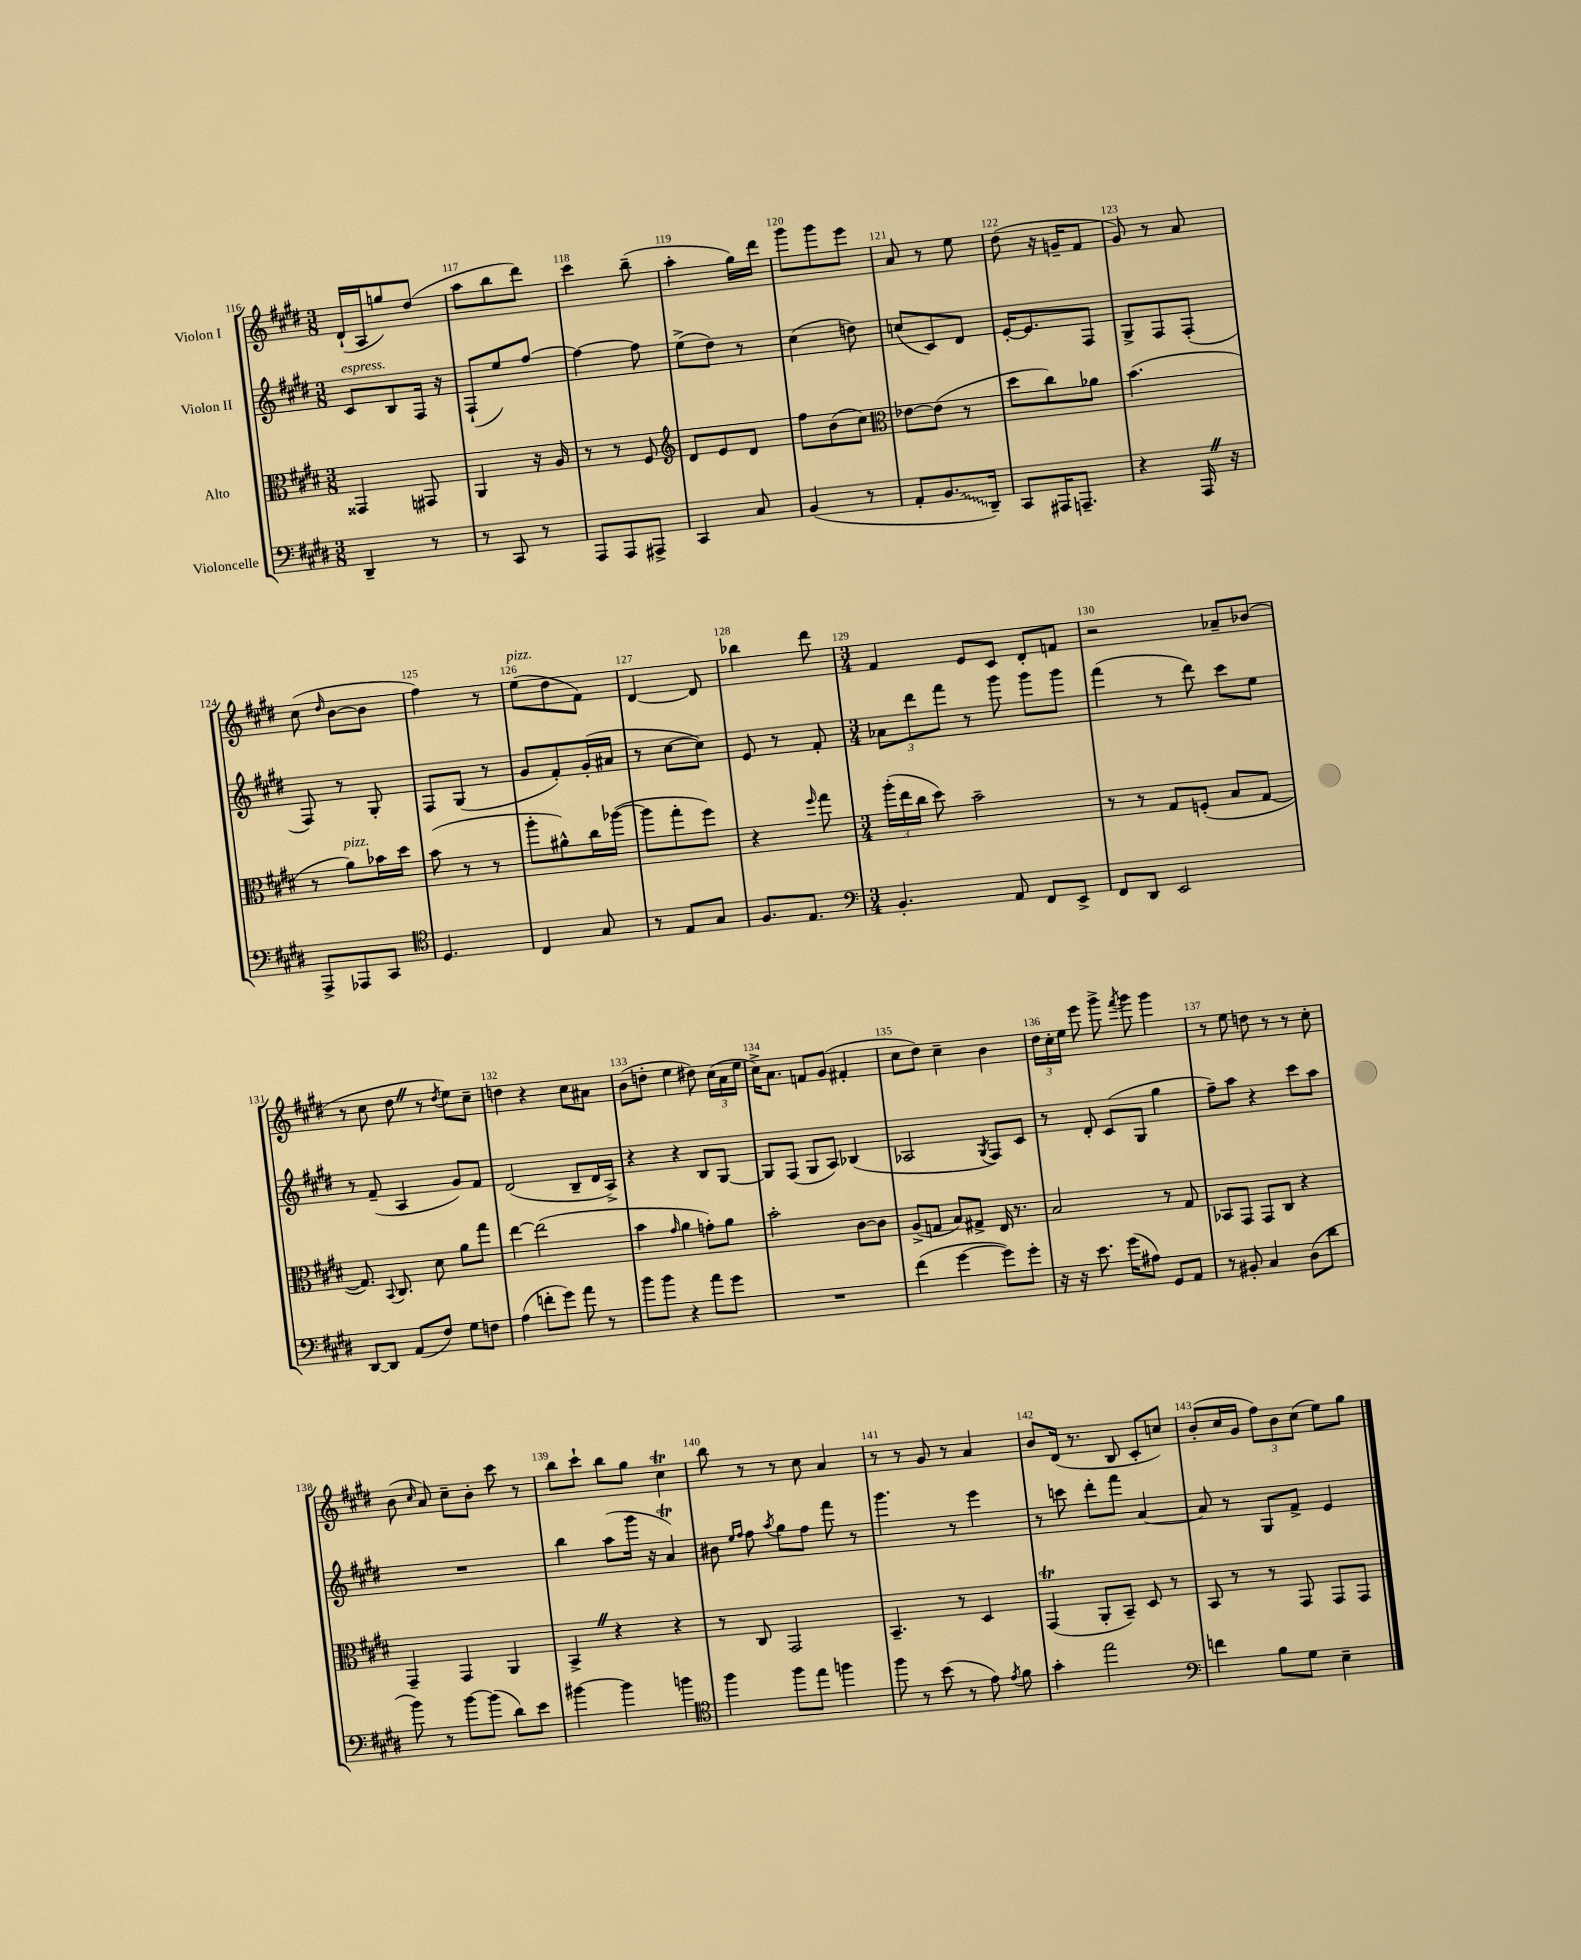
<<
\new StaffGroup <<
\new Staff = "s0" \with { instrumentName = "Violon I" } {
    \clef treble \key e \major \numericTimeSignature \time 3/8
    \autoBeamOff dis'16[-!( a16 g''8) dis''8]( |
    a''8[ b''8 dis'''8]) |
    cis'''4 b''8--( |
    a''4-. gis''16[) dis'''16] |
    gis'''8[ gis'''8 e'''8] |
    a'8 r8 e''8 |
    dis''8( r16 g'16[-- fis'8] |
    gis'8) r8 a'8 |
    cis''8( \grace { dis''16 } b'8[~ b'8] |
    fis''4) r8 |
    e''8[^\markup { \italic "pizz." }( dis''8 fis'8]) |
    dis'4~ dis'8 |
    bes''4 dis'''8 |
    \numericTimeSignature \time 3/4 fis'4 e'8[ cis'8] dis'8[-. f'8] |
    r2 aes'8[-- bes'8]( |
    r8 cis''8 dis''8 \once \override BreathingSign.text = \markup { \musicglyph "scripts.caesura.straight" } \breathe r8 \acciaccatura { dis''8 } e''8[) cis''8]-- |
    d''4 r4 cis''8[ ais'8] |
    b'8[( d''8]-. e''4 dis''8) \tuplet 3/2 { cis''16[( a'16 e''16] } |
    cis''16[->) a'8.] f'8[ gis'8]( fis'4-. |
    cis''8[ dis''8]) cis''4-- b'4 |
    \tuplet 3/2 { dis''16[ cis''16-. e''16] } e'''8 gis'''8-> \acciaccatura { fis'''8 } gis'''8 gis'''4 |
    r8 e''8 d''8 r8 r8 cis''8-. |
    b'8( \grace { cis''16 } a'8) cis''8[-- b'8]-. cis'''8 r8 |
    b''8[ cis'''8]-! b''8[ gis''8] cis''4\trill |
    b''8 r8 r8 cis''8 a'4 |
    r8 r8 gis'8 r8 a'4 |
    b'8[ dis'16]( r8. b8 cis'8[-. c''8]) |
    b'8[-.( cis''16 gis'16] \tuplet 3/2 { fis''8[) b'8 cis''8]( } e''8[) gis''8] \bar "|." |
}
\new Staff = "s1" \with { instrumentName = "Violon II" } {
    \clef treble \key e \major \numericTimeSignature \time 3/8
    \autoBeamOff cis'8[^\markup { \italic "espress." } b8 fis16] r16 |
    fis8[-!( e''8) fis''8]~ |
    fis''4~ fis''8 |
    e''8[->( dis''8]) r8 |
    cis''4( d''8) |
    c''8[( cis'8) dis'8] |
    e'16[~-. e'8. fis8] |
    gis8[-> fis8 fis8]-.( |
    fis8) r8 gis8-. |
    fis8[ gis8]( r8 |
    gis'8[ fis'8-.) gis'16-.( ais'16] |
    r8 cis''8[~ cis''8]) |
    e'8 r8 fis'8-. |
    \numericTimeSignature \time 3/4 \tuplet 3/2 { aes'8[ dis'''8 fis'''8] } r8 gis'''8 gis'''8[ gis'''8] |
    fis'''4( r8 dis'''8) cis'''8[ e''8] |
    r8 fis'8--( a4 gis'8[) fis'8] |
    dis'2( b8[-- dis'16 a16]->) |
    r4 r4 b8[ gis8]~ |
    gis8[ fis8]( gis8[ a8]) bes4( |
    aes2 \acciaccatura { gis8 } fis8[) cis'8] |
    r8 dis'8-. cis'8[( gis8] gis''4 |
    fis''8[--) a''8] r4 cis'''8[ a''8] |
    R2. |
    b''4 a''8[( gis'''16] r16 a'4\trill) |
    bis'8 \grace { e''16[ fis''16] } fis''8 \acciaccatura { a''8 } gis''8[ fis''8] fis'''8 r8 |
    gis'''4. r8 e'''4 |
    r8 c'''8 dis'''8[-. fis'''8] a'4~ |
    a'8 r8 gis8[ fis'8]-> e'4 \bar "|." |
}
\new Staff = "s2" \with { instrumentName = "Alto" } {
    \clef alto \key e \major \numericTimeSignature \time 3/8
    \autoBeamOff gisis,4 gis,8 |
    a,4 r16 a16 |
    r8 r8 fis8 |
    \clef treble dis'8[ e'8 dis'8] |
    fis''8[ b'8( cis''8]) |
    \clef alto ees'8[~ ees'8]( r8 |
    dis''8[ cis''8) aes'8] |
    b'4.( |
    r8 a'8[^\markup { \italic "pizz." }) bes'16 dis''16] |
    b'8( r8 r8 |
    a''8[-. ais'8-^) cis''16 aes''16]~( |
    aes''8[ gis''8-. fis''8]) |
    r4 \grace { fis''16 } gis''8 |
    \numericTimeSignature \time 3/4 \tuplet 3/2 { a''16[-.( e''16 cis''16] } dis''8) b'2-- |
    r8 r8 gis8[ f8]-.( b8[ gis8]~ |
    gis8.) \appoggiatura { b,8 } cis8. dis'8 a'8[ gis''8] |
    e''4~ e''2( |
    b'4 \grace { gis'16 } a'4 g'8[-.) a'8] |
    b'2-. cis'8[~ cis'8] |
    a8[->( g8] b8[) gis8]-> e16 r8. |
    b2 r8 gis8 |
    bes,8[ gis,8] gis,8[ cis8] r4 |
    gis,4-- gis,4 a,4 |
    b,4-> \once \override BreathingSign.text = \markup { \musicglyph "scripts.caesura.straight" } \breathe r4 r4 |
    r8 cis8 gis,2 |
    b,4.-- r8 dis4 |
    gis,4\trill( a,8[-. b,8]--) dis8 r8 |
    b,8 r8 r8 gis,8 gis,8[ gis,8] \bar "|." |
}
\new Staff = "s3" \with { instrumentName = "Violoncelle" } {
    \clef bass \key e \major \numericTimeSignature \time 3/8
    \autoBeamOff dis,4-- r8 |
    r8 cis,8 r8 |
    a,,8[ a,,8 ais,,8]-> |
    cis,4 cis8 |
    b,4( r8 |
    a,8[-. \once \override Glissando.style = #'zigzag b,8.\glissando dis,16]--) |
    cis,8[ ais,,16 a,,8.]-- |
    r4 a,,16 \once \override BreathingSign.text = \markup { \musicglyph "scripts.caesura.straight" } \breathe r16 |
    a,,8[-> aes,,8 cis,8] |
    \clef tenor dis4. |
    cis4 gis8 |
    r8 e8[ gis8] |
    fis8.[ e8.] |
    \numericTimeSignature \time 3/4 \clef bass b,4.-. a,8 fis,8[ e,8]-> |
    fis,8[ dis,8] e,2 |
    dis,8[~ dis,8] a,8[( fis8]) gis8[ f8] |
    a4( f'8[-. gis'8]) a'8 r8 |
    b'8[ b'8] r4 a'8[ gis'8] |
    R2. |
    fis'4( gis'4~ gis'8[) gis'8]-. |
    r16 r16 e'8. gis'16[( ais8]) gis,8[ a,8] |
    r8 bis,8-. cis4 dis8[( dis'8] |
    b'8) r8 b'8[~ b'8]( dis'8[) e'8] |
    bis'4~ bis'4 b'4 |
    \clef tenor fis''4 fis''8[ e''8] f''4 |
    fis''8 r8 b'8( r8 e'8) \acciaccatura { e'8 } fis'8 |
    gis'4-. e''2 |
    \clef bass f'4 b8[ gis8] e4-- \bar "|." |
}
>>
>>
\layout { \context { \Score currentBarNumber = #116 \override BarNumber.break-visibility = ##(#f #t #t) barNumberVisibility = #all-bar-numbers-visible } }
